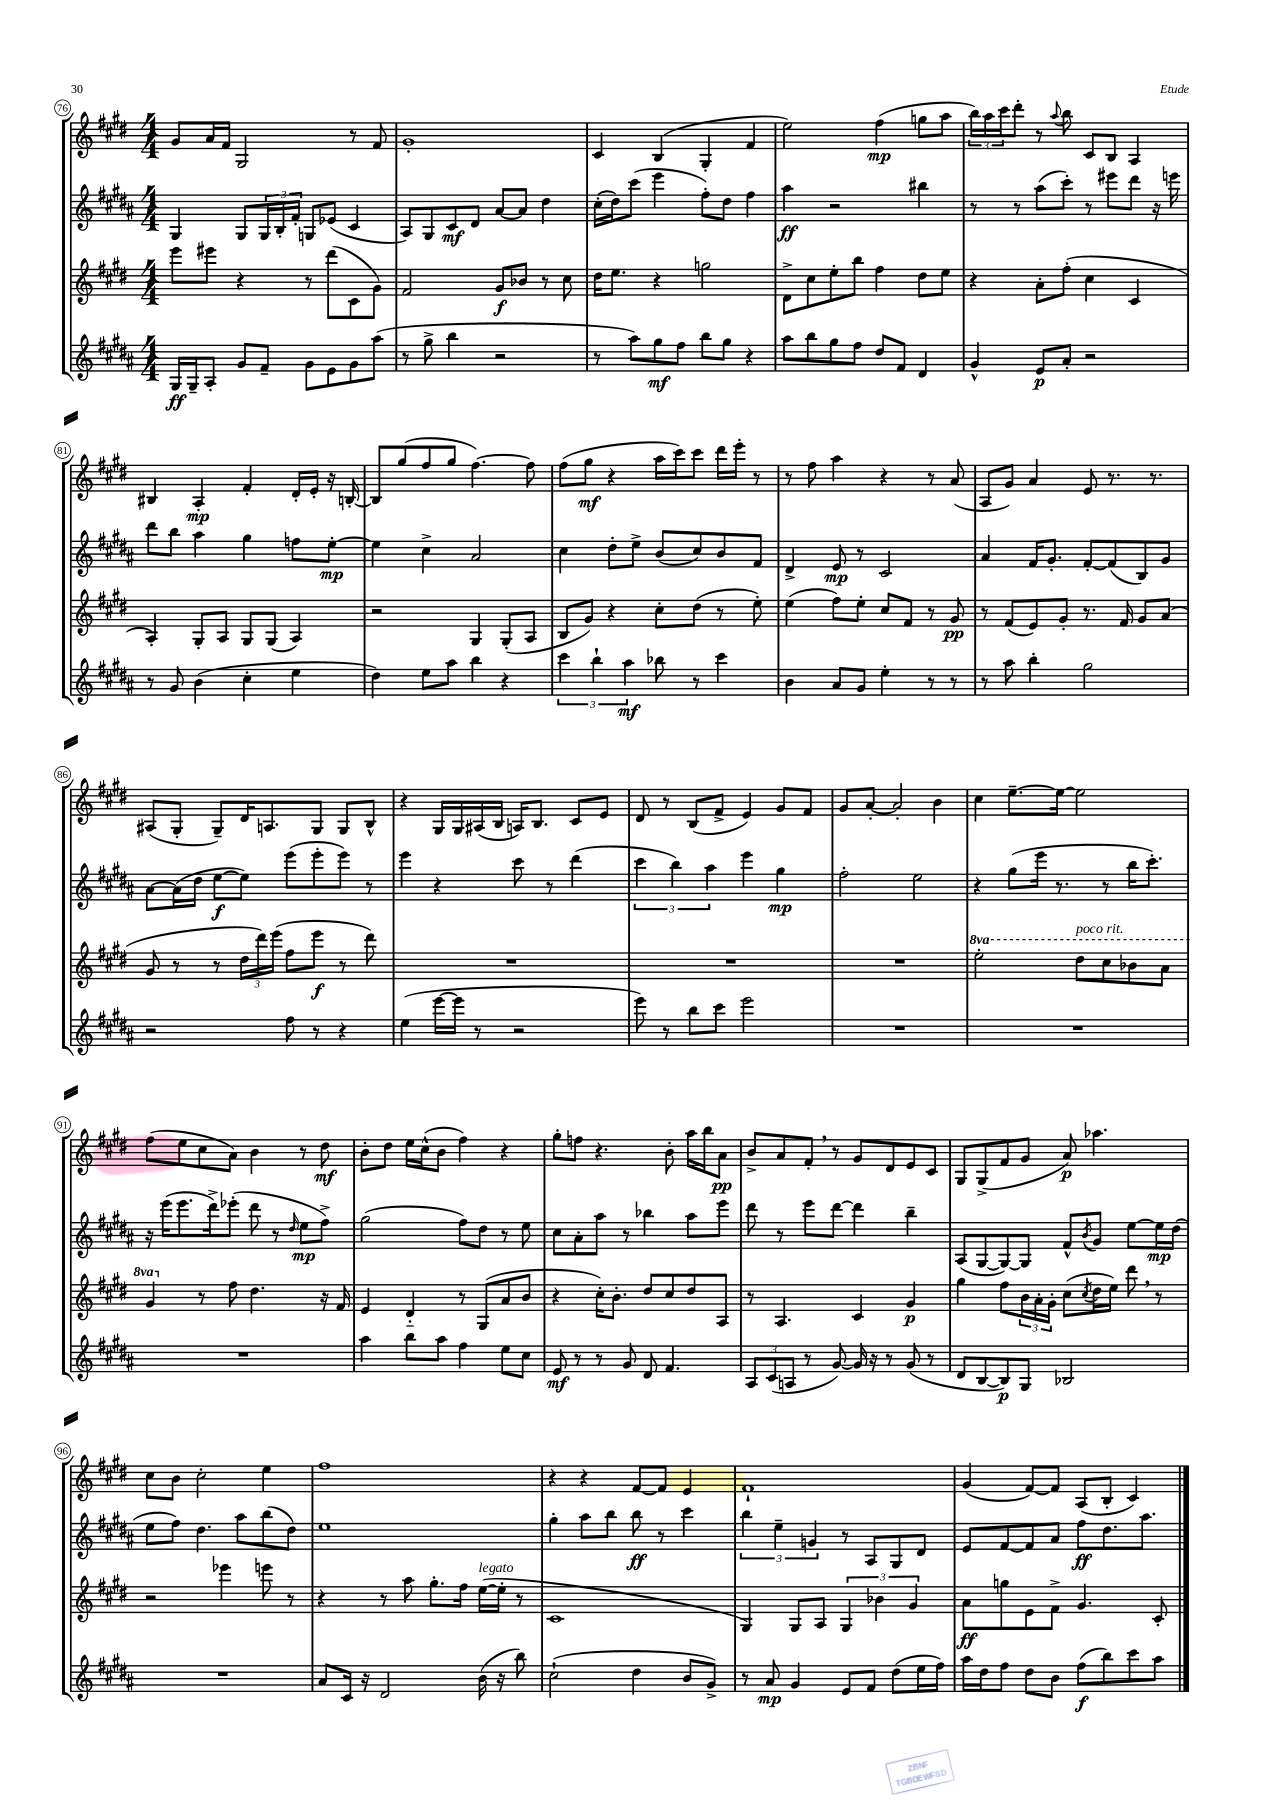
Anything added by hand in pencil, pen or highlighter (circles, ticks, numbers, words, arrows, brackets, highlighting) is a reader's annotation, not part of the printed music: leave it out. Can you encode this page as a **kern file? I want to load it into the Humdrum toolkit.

**kern	**kern	**kern	**kern
*staff4	*staff3	*staff2	*staff1
*clefG2	*clefG2	*clefG2	*clefG2
*k[f#c#g#d#a#]	*k[f#c#g#d#]	*k[f#c#g#d#a#]	*k[f#c#g#d#]
*M4/4	*M4/4	*M4/4	*M4/4
16G#/LL	8eee\L	4G#/	8g#/L
16G#~/J	.	.	.
8A#'/J	8eee#\J	.	16a/L
.	.	.	16f#/JJ
8g#/L	4r	8G#/L	2G#/
8f#~/J	.	24G#/L	.
.	.	24B'/	.
.	.	24f#'/JJ	.
8g#\L	8r	8G/L	.
8e\	(8ddd#\L	(8e-/J	.
8g#\	8c#\	4c#/	8r
(8aa#\J	8g#\J)	.	8f#/
=	=	=	=
8r	2f#/	8A#/L)	1g#'
8gg#^\	.	8G#/	.
4bb\	.	8c#/	.
.	.	8d#/J	.
2r	8g#/L	[8a#/L	.
.	8b-/J	8a#/]J	.
.	8r	4dd#\	.
.	8cc#\	.	.
=	=	=	=
8r	16dd#\LK	(16cc#'\LL	4c#/
.	8.ee\J	16dd#\J)	.
8aa#\L)	.	(8ccc#\J	.
8gg#\	4r	4eee\	(4B/
8ff#\J	.	.	.
8bb\L	2gg\	8ff#'\L)	4G#'/
8gg#\J	.	8dd#\J	.
4r	.	4ff#\	4f#/
=	=	=	=
8aa#\L	8d#^\L	4aa#\	2ee\)
8bb\	8cc#\	.	.
8gg#\	8ee'\	2r	.
8ff#\J	8bb\J	.	.
8dd#/L	4ff#\	.	(4ff#\
8f#/J	.	.	.
4d#/	8dd#\L	4bb#\	8gg\L
.	8ee\J	.	8aa\J
=	=	=	=
4g#^^/	4r	8r	24bb\LL)
.	.	.	24aa\
.	.	.	24ccc#\J
.	.	8r	8ddd#'\J
8e/L	8a'\L	(8aa#\L	8r
.	.	.	8qqaa/
8a#'/J	(8ff#'\J	8ccc#'\J)	8bb\
2r	4cc#\	8r	8c#/L
.	.	8eee#\L	8B/J
.	4c#/	8ddd#\J	4A/
.	.	16r	.
.	.	16eee\	.
=	=	=	=
8r	4A'/)	8ddd#\L	4B#/
8g#/	.	8bb\J	.
(4b\	8G#'/L	4aa#\	4A'/
.	8A/J	.	.
4cc#'\	8G#/L	4gg#\	4f#'/
.	(8G#/J	.	.
4ee\	4A/)	8ff\L	16d#'/LL
.	.	.	16e'/JJ
.	.	[8ee'\J	16r
.	.	.	[16B'/
=	=	=	=
4dd#\)	2r	4ee\]	8B/]L
.	.	.	(8gg#/
8ee\L	.	4cc#^\	8ff#/
8aa#\J	.	.	8gg#/J
4bb\	4G#/	2a#/	[4.ff#\)
4r	(8G#'/L	.	.
.	8A/J	.	8ff#\]
=	=	=	=
6ccc#\	8B/L	4cc#\	(8ff#\L
.	8g#/J)	.	8gg#\J
6bb`\	.	.	.
.	4r	8dd#'\L	4r
6aa#\	.	.	.
.	.	8ee^\J	.
8bb-\	8cc#'\L	(8b/L	16aa\LL
.	.	.	16ccc#\J)
8r	(8dd#\J	8cc#/)	8ccc#\J
4ccc#\	8r	8b/	16ddd#\LL
.	.	.	16eee'\JJ
.	8ee'\)	8f#/J	8r
=	=	=	=
4b\	(4ee\	4d#^/	8r
.	.	.	8ff#\
8a#/L	8ff#\L)	8e/	4aa\
8g#/J	8ee'\J	8r	.
4ee'\	8cc#/L	2c#/	4r
.	8f#/J	.	.
8r	8r	.	8r
8r	8g#/	.	(8a/
=	=	=	=
8r	8r	4a#/	8A/L
8aa#\	(8f#/L	.	8g#/J)
4bb'\	8e/)	16f#/LK	4a/
.	.	8.g#'/J	.
.	8g#'/J	.	.
2gg#\	8.r	[8f#'/L	8e/
.	.	(8f#/]	8.r
.	16f#/	.	.
.	8g#/L	8B/)	.
.	.	.	8.r
.	(8a/J	8g#/J	.
=	=	=	=
2r	8g#/	[8a#\L	(8A#/L
.	8r	(16a#\]L	8G#'/J
.	.	16dd#\JJ	.
.	8r	[8ee\L	8G#~/L)
.	24dd#\LL	8ee\]J)	16d#/K
.	24ddd#\)	.	.
.	.	.	8.A/
.	(24eee\JJ	.	.
8ff#\	8ff#\L	(8eee\L	.
8r	8eee\J	8eee'\	8G#/J
4r	8r	8eee\J)	8G#/L
.	8ddd#\)	8r	8B^^/J
=	=	=	=
(4ee\	1r	4eee\	4r
[16eee\LL	.	4r	16G#/LL
16eee\]JJ	.	.	16G#/
8r	.	.	(16A#/
.	.	.	16B/JJ
2r	.	8ccc#\	16A/LK)
.	.	.	8.B/J
.	.	8r	.
.	.	(4ddd#\	8c#/L
.	.	.	8e/J
=	=	=	=
8eee\)	1r	6ccc#\	8d#/
8r	.	.	8r
.	.	6bb\)	.
8bb\L	.	.	(8B/L
.	.	6aa#\	.
8ccc#\J	.	.	8f#^/J
2eee\	.	4eee\	4e/)
.	.	4gg#\	8g#/L
.	.	.	8f#/J
=	=	=	=
1r	1r	2ff#'\	8g#/L
.	.	.	[8a'/J
.	.	.	2a'/]
.	.	2ee\	.
.	.	.	4b\
=	=	=	=
1r	2eee'\	4r	4cc#\
.	.	(8gg#\L	[8.ee~\L
.	.	16eee\Jk	.
.	.	8.r	16ee\_Jk
.	8ddd#\L	.	2ee\]
.	8ccc#\	8r	.
.	8bb-\	16bb\LK	.
.	.	8.ccc#'\J)	.
.	8aa\J	.	.
=	=	=	=
1r	4gg#/	16r	(8ff#\L
.	.	(16eee\LK	.
.	.	8.eee\	8ee\
.	8r	.	8cc#\
.	.	16ddd#^\k)	.
.	8ff#\	(8eee-'\J	8a\J)
.	4.dd#\	8ddd#\	4b\
.	.	8r	.
.	.	16qqdd#/	.
.	.	8ee\L	8r
.	16r	8ff#^\J)	8dd#\
.	16f#/	.	.
=	=	=	=
4aa#\	4e/	(2gg#\	8b'\L
.	.	.	8dd#\J
8bb\L	4d#'~/	.	16ee\LL
.	.	.	(16cc#^^\J
8aa#\J	.	.	8b\J
4ff#\	8r	8ff#\L)	4ff#\)
.	(8G#/L	8dd#\J	.
8ee\L	8a/	8r	4r
8cc#\J	8b/J	8ee\	.
=	=	=	=
8e/	4r	8cc#\L	8gg#'\L
8r	.	8a#'\	8ff\J
8r	16cc#'\LK)	8aa#\J	4.r
.	8.b'\J	.	.
8g#/	.	8r	.
8d#/	8dd#/L	4bb-\	.
4.f#/	8cc#/	.	8b'\
.	8dd#/	8aa#\L	16aa\LL
.	.	.	16bb\J
.	8A/J	8eee\J	8a\J
=	=	=	=
12A#/L	8r	8ddd#\	8b^/L
(12c#/	.	.	.
.	4.A/	8r	8a/
12A/J	.	.	.
8r	.	8eee\L	8f#'/J
[8g#/)	.	[8ddd#\J	8r
16g#/]	4c#/	4ddd#\]	8g#/L
16r	.	.	.
8r	.	.	8d#/
(8g#/	4g#/	4bb~\	8e/
8r	.	.	8c#/J
=	=	=	=
8d#/L	4gg#\	(8A#/L	8G#/L
[8B/	.	[8G#/	(8G#^/
8B/])	8ff#\L	8G#/_)	8f#/
8G#/J	24b\L	8G#/]J	8g#/J
.	24a'\	.	.
.	24g#'\JJ	.	.
2B-/	(8cc#\L	8f#^^/L	8a/)
.	8qcc#/	8qb/	.
.	16dd#\L	8g#/J	4.aa-\
.	16ee\JJ)	.	.
.	8ddd#\	[8ee\L	.
.	8r	16ee\]L	.
.	.	(16dd#\JJ	.
=	=	=	=
1r	2r	8ee\L	8cc#\L
.	.	8ff#\J)	8b\J
.	.	4.dd#\	2cc#'\
.	4eee-\	.	.
.	.	8aa#\L	.
.	8eee\	(8bb\	4ee\
.	8r	8dd#\J)	.
=	=	=	=
8a#/L	4r	1ee	1ff#
16c#/Jk	.	.	.
16r	.	.	.
2d#/	8r	.	.
.	8aa\	.	.
.	8.gg#'\L	.	.
.	16ff#\Jk	.	.
(16b\	([16ee\LL	.	.
16r	16ee'\]JJ	.	.
8bb\)	8r	.	.
=	=	=	=
(2cc#`\	1c#	4gg#'\	4r
.	.	8aa#\L	4r
.	.	8bb\J	.
4dd#\	.	8bb\	[8f#/L
.	.	8r	8f#/]J
8b/L	.	4ccc#\	4e/
8g#^/J)	.	.	.
=	=	=	=
8r	4G#/)	6bb\	1f#`
8a#/	.	.	.
.	.	6ee~\	.
4g#/	8G#/L	.	.
.	.	6g/	.
.	8A/J	.	.
8e/L	6G#/	8r	.
8f#/J	.	8A#/L	.
.	6b-\	.	.
(8dd#\L	.	8G#/	.
.	6g#/	.	.
16ee\L	.	8d#/J	.
16ff#\JJ)	.	.	.
=	=	=	=
16aa#\LL	8a\L	8e/L	(4g#/
16dd#\J	.	.	.
8ff#\J	8gg\	[8f#/	.
8dd#\L	8e\	8f#/]	[8f#/L)
8b\J	8f#^\J	8a#/J	8f#/]J
(8ff#\L	4.g#/	8ff#\L	(8A/L
8bb\)	.	8.dd#\	8B'/J
8ccc#\	.	.	4c#/)
.	.	8.aa#\J	.
8aa#\J	8c#'/	.	.
==	==	==	==
*-	*-	*-	*-
